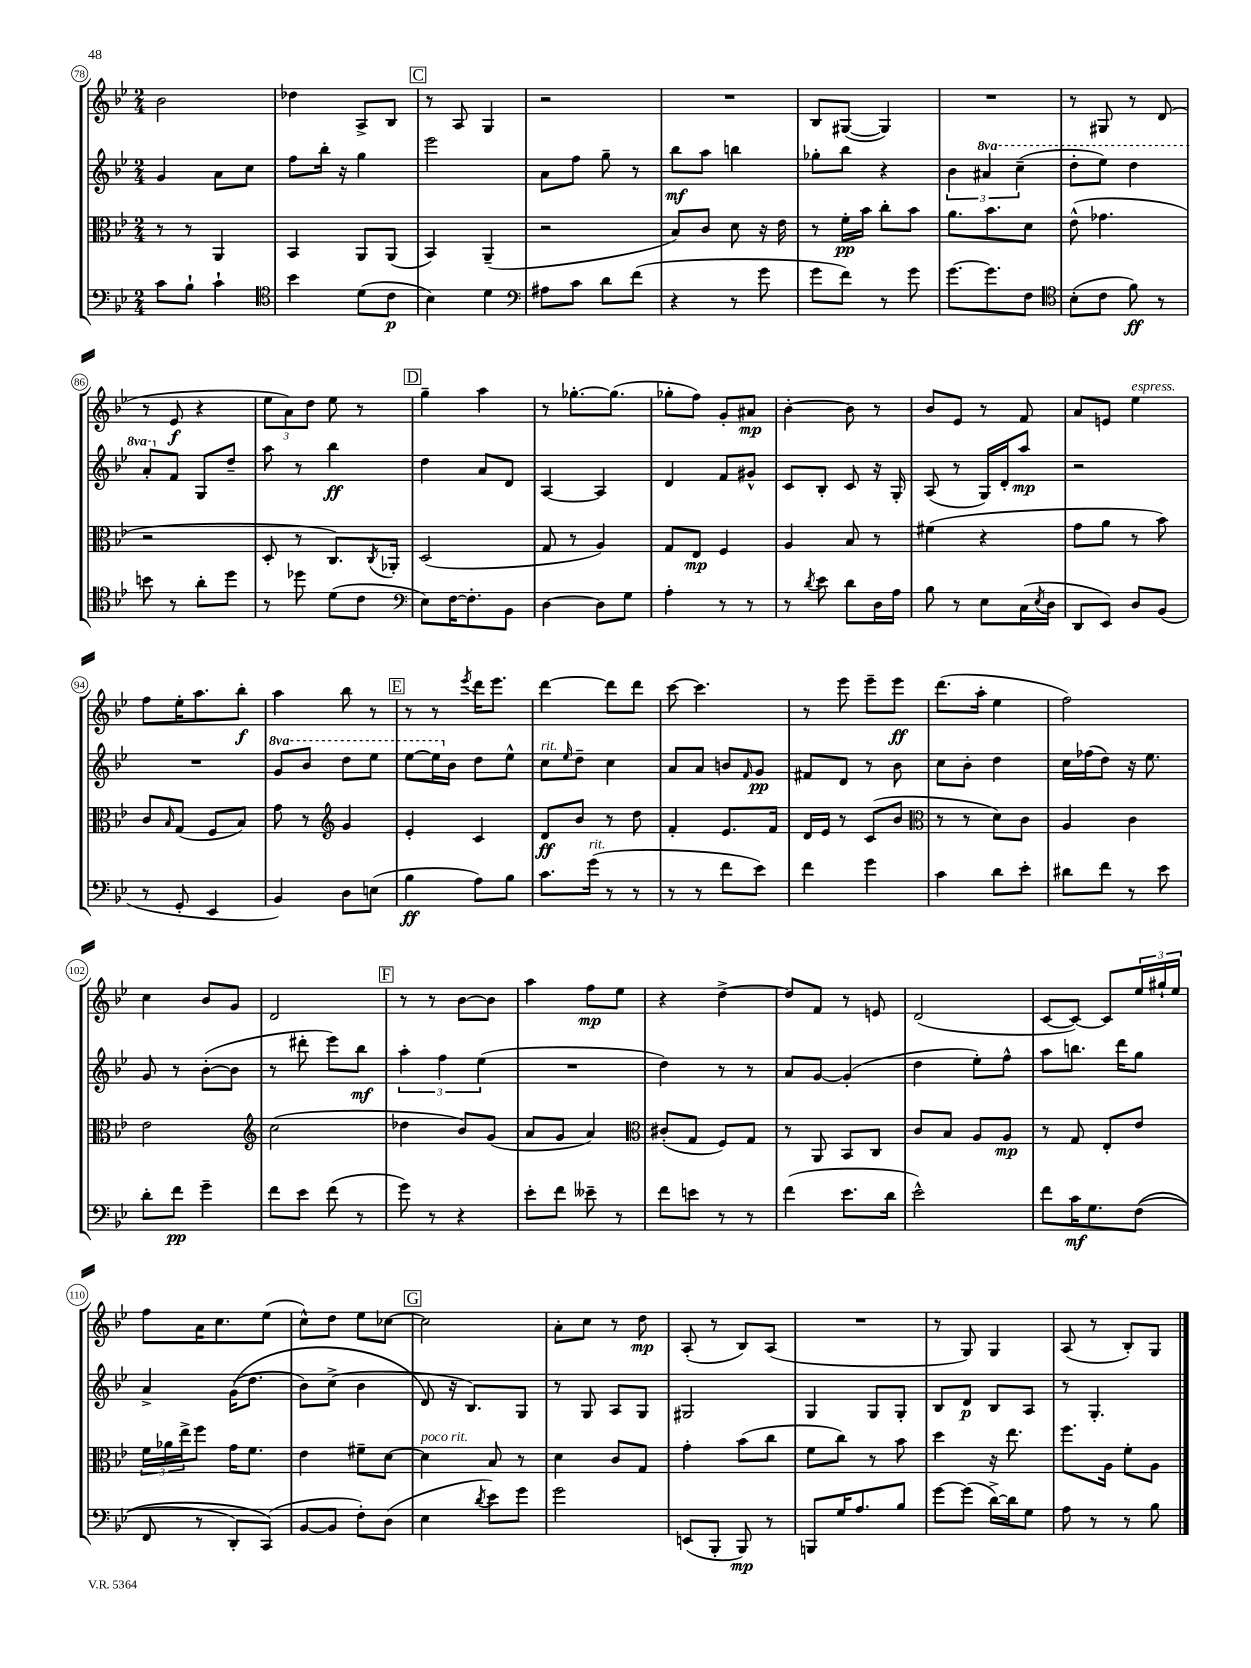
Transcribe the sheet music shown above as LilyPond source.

<<
\new StaffGroup <<
\new Staff = "s0" {
    \clef treble \key bes \major \numericTimeSignature \time 2/4
    bes'2 |
    des''4 a8-> bes8 |
    \mark \markup { \box "C" } r8 a8 g4 |
    r2 |
    R2 |
    bes8 gis8~( gis4) |
    R2 |
    r8 gis8 r8 d'8( |
    r8 ees'8\f r4 |
    \tuplet 3/2 { ees''8 a'8) d''8 } ees''8 r8 |
    \mark \markup { \box "D" } g''4-- a''4 |
    r8 ges''8.~-. ges''8.( |
    ges''8-. f''8) g'8-. ais'8\mp |
    bes'4~-. bes'8 r8 |
    bes'8 ees'8 r8 f'8 |
    a'8 e'8 ees''4^\markup { \italic "espress." } |
    f''8 ees''16-. a''8. bes''8-.\f |
    a''4 bes''8 r8 |
    \mark \markup { \box "E" } r8 r8 \acciaccatura { ees'''8 } d'''16 ees'''8. |
    d'''4~ d'''8 d'''8 |
    c'''8~ c'''4. |
    r8 ees'''8 ees'''8-- ees'''8\ff |
    d'''8.( a''16-. ees''4 |
    f''2) |
    c''4 bes'8 g'8 |
    d'2 |
    \mark \markup { \box "F" } r8 r8 bes'8~ bes'8 |
    a''4 f''8\mp ees''8 |
    r4 d''4~-> |
    d''8 f'8 r8 e'8 |
    d'2( |
    c'8~ c'8~) c'8 \tuplet 3/2 { ees''16 gis''16-! ees''16 } |
    f''8 a'16 c''8. ees''8( |
    c''8-^) d''8 ees''8 ces''8~ |
    \mark \markup { \box "G" } ces''2 |
    a'8-. c''8 r8 d''8\mp |
    a8-.( r8 bes8) a8( |
    R2 |
    r8 g8) g4 |
    a8( r8 bes8-.) g8 \bar "|." |
}
\new Staff = "s1" {
    \clef treble \key bes \major \numericTimeSignature \time 2/4 \set Staff.ottavationMarkups = #ottavation-simple-ordinals
    g'4 a'8 c''8 |
    f''8 bes''16-. r16 g''4 |
    \mark \markup { \box "C" } ees'''2 |
    a'8 f''8 g''8-- r8 |
    bes''8\mf a''8 b''4 |
    ges''8-. bes''8 r4 |
    \tuplet 3/2 { bes'4 \ottava #1 ais''4 c'''4--( } |
    d'''8-. ees'''8) d'''4 |
    a''8-. \ottava #0 f'8 g8 d''8-- |
    a''8 r8 bes''4\ff |
    \mark \markup { \box "D" } d''4 a'8 d'8 |
    a4~ a4 |
    d'4 f'8 gis'8-^ |
    c'8 bes8-. c'8 r16 g16-. |
    a8( r8 g16) d'16-. a''8\mp |
    r2 |
    R2 |
    \ottava #1 g''8 bes''8 d'''8 ees'''8 |
    \mark \markup { \box "E" } ees'''8~ ees'''16 \ottava #0 bes'16 d''8 ees''8-^ |
    c''8^\markup { \italic "rit." } \grace { ees''16 } d''8-- c''4 |
    a'8 a'8 b'8 \grace { f'16 } g'8\pp |
    fis'8 d'8 r8 bes'8 |
    c''8 bes'8-. d''4 |
    c''16 fes''16( d''8) r16 ees''8. |
    g'8 r8 bes'8~-.( bes'8 |
    r8 dis'''8-. ees'''8) bes''8\mf |
    \mark \markup { \box "F" } \tuplet 3/2 { a''4-. f''4 ees''4( } |
    R2 |
    d''4) r8 r8 |
    a'8 g'8~ g'4-.( |
    d''4 ees''8-.) f''8-^ |
    a''8 b''8. d'''16 g''8 |
    a'4-> g'16(\( d''8. |
    bes'8) c''8->( bes'4 |
    \mark \markup { \box "G" } d'8\) r16 bes8.) g8 |
    r8 g8 a8 g8 |
    gis2 |
    g4 g8 g8-. |
    bes8 d'8\p bes8 a8 |
    r8 g4.-. \bar "|." |
}
\new Staff = "s2" {
    \clef alto \key bes \major \numericTimeSignature \time 2/4
    r8 r8 a,4 |
    bes,4 a,8 a,8( |
    \mark \markup { \box "C" } bes,4) a,4--( |
    r2 |
    bes8) c'8 d'8 r16 ees'16 |
    r8 f'16-.\pp bes'16 c''8-. bes'8 |
    a'8. bes'8. d'8 |
    ees'8-^( ges'4. |
    r2 |
    d8-. r8 c8.) \acciaccatura { c8 } aes,16-. |
    \mark \markup { \box "D" } d2( |
    g8 r8 a4) |
    g8 ees8\mp f4 |
    a4 bes8 r8 |
    fis'4( r4 |
    g'8 a'8 r8 bes'8) |
    c'8 \grace { bes16 } g8( f8 bes8) |
    g'8 r8 \clef treble g'4 |
    \mark \markup { \box "E" } ees'4-. c'4 |
    d'8\ff bes'8 r8 d''8 |
    f'4-. ees'8. f'16 |
    d'16 ees'16 r8 c'8( bes'8 |
    \clef alto r8 r8 d'8) c'8 |
    a4 c'4 |
    ees'2 |
    \clef treble c''2( |
    \mark \markup { \box "F" } des''4 bes'8) g'8( |
    a'8 g'8 a'4) |
    \clef alto cis'8-.( g8 f8) g8 |
    r8 a,8 bes,8 c8 |
    c'8 bes8 a8 a8\mp |
    r8 g8 ees8-. ees'8 |
    \tuplet 3/2 { f'16 aes'16 ees''16-> } f''8 g'16 f'8. |
    ees'4 fis'8-- d'8~ |
    \mark \markup { \box "G" } d'4^\markup { \italic "poco rit." } bes8 r8 |
    d'4 c'8 g8 |
    g'4-. bes'8( c''8 |
    f'8 c''8) r8 bes'8 |
    d''4 r16 ees''8. |
    f''8. a16 f'8-. a8 \bar "|." |
}
\new Staff = "s3" {
    \clef bass \key bes \major \numericTimeSignature \time 2/4
    c'8 bes8-! c'4-! |
    \clef tenor bes'4 d'8( c'8\p |
    \mark \markup { \box "C" } bes4) d'4 |
    \clef bass ais8 c'8 d'8 f'8( |
    r4 r8 g'8 |
    g'8 f'8) r8 g'8 |
    g'8.~ g'8. f8 |
    \clef tenor bes8-.( c'8 f'8\ff) r8 |
    b'8 r8 a'8-. d''8 |
    r8 des''8 d'8( c'8 |
    \mark \markup { \box "D" } \clef bass ees8) f16~ f8.-. bes,8 |
    d4~ d8 g8 |
    a4-. r8 r8 |
    r8 \acciaccatura { d'8 } ees'8 d'8 d16 a16 |
    bes8 r8 ees8 c16( \acciaccatura { ees8 } d16 |
    d,8 ees,8) d8 bes,8( |
    r8 g,8-. ees,4 |
    bes,4) d8 e8( |
    \mark \markup { \box "E" } bes4\ff a8) bes8 |
    c'8. g'16^\markup { \italic "rit." }( r8 r8 |
    r8 r8 f'8 ees'8) |
    f'4 g'4 |
    c'4 d'8 ees'8-. |
    dis'8 f'8 r8 ees'8 |
    d'8-. f'8\pp g'4-- |
    f'8 ees'8 f'8( r8 |
    \mark \markup { \box "F" } g'8) r8 r4 |
    ees'8-. f'8 eeses'8-- r8 |
    f'8 e'8 r8 r8 |
    f'4( ees'8. d'16 |
    ees'2-^) |
    f'8 c'16\mf g8. f8(\( |
    f,8 r8 d,8-.) c,8(\) |
    bes,8~ bes,8 f8-.) d8( |
    \mark \markup { \box "G" } ees4 \acciaccatura { d'8 } ees'8) g'8 |
    g'2 |
    e,8( bes,,8-. bes,,8\mp) r8 |
    b,,8 g16 a8. bes8 |
    g'8~ g'8( d'16~->) d'16 g8 |
    a8 r8 r8 bes8 \bar "|." |
}
>>
>>
\layout { \context { \Score currentBarNumber = #78 \override BarNumber.stencil = #(make-stencil-circler 0.1 0.3 ly:text-interface::print) } }
